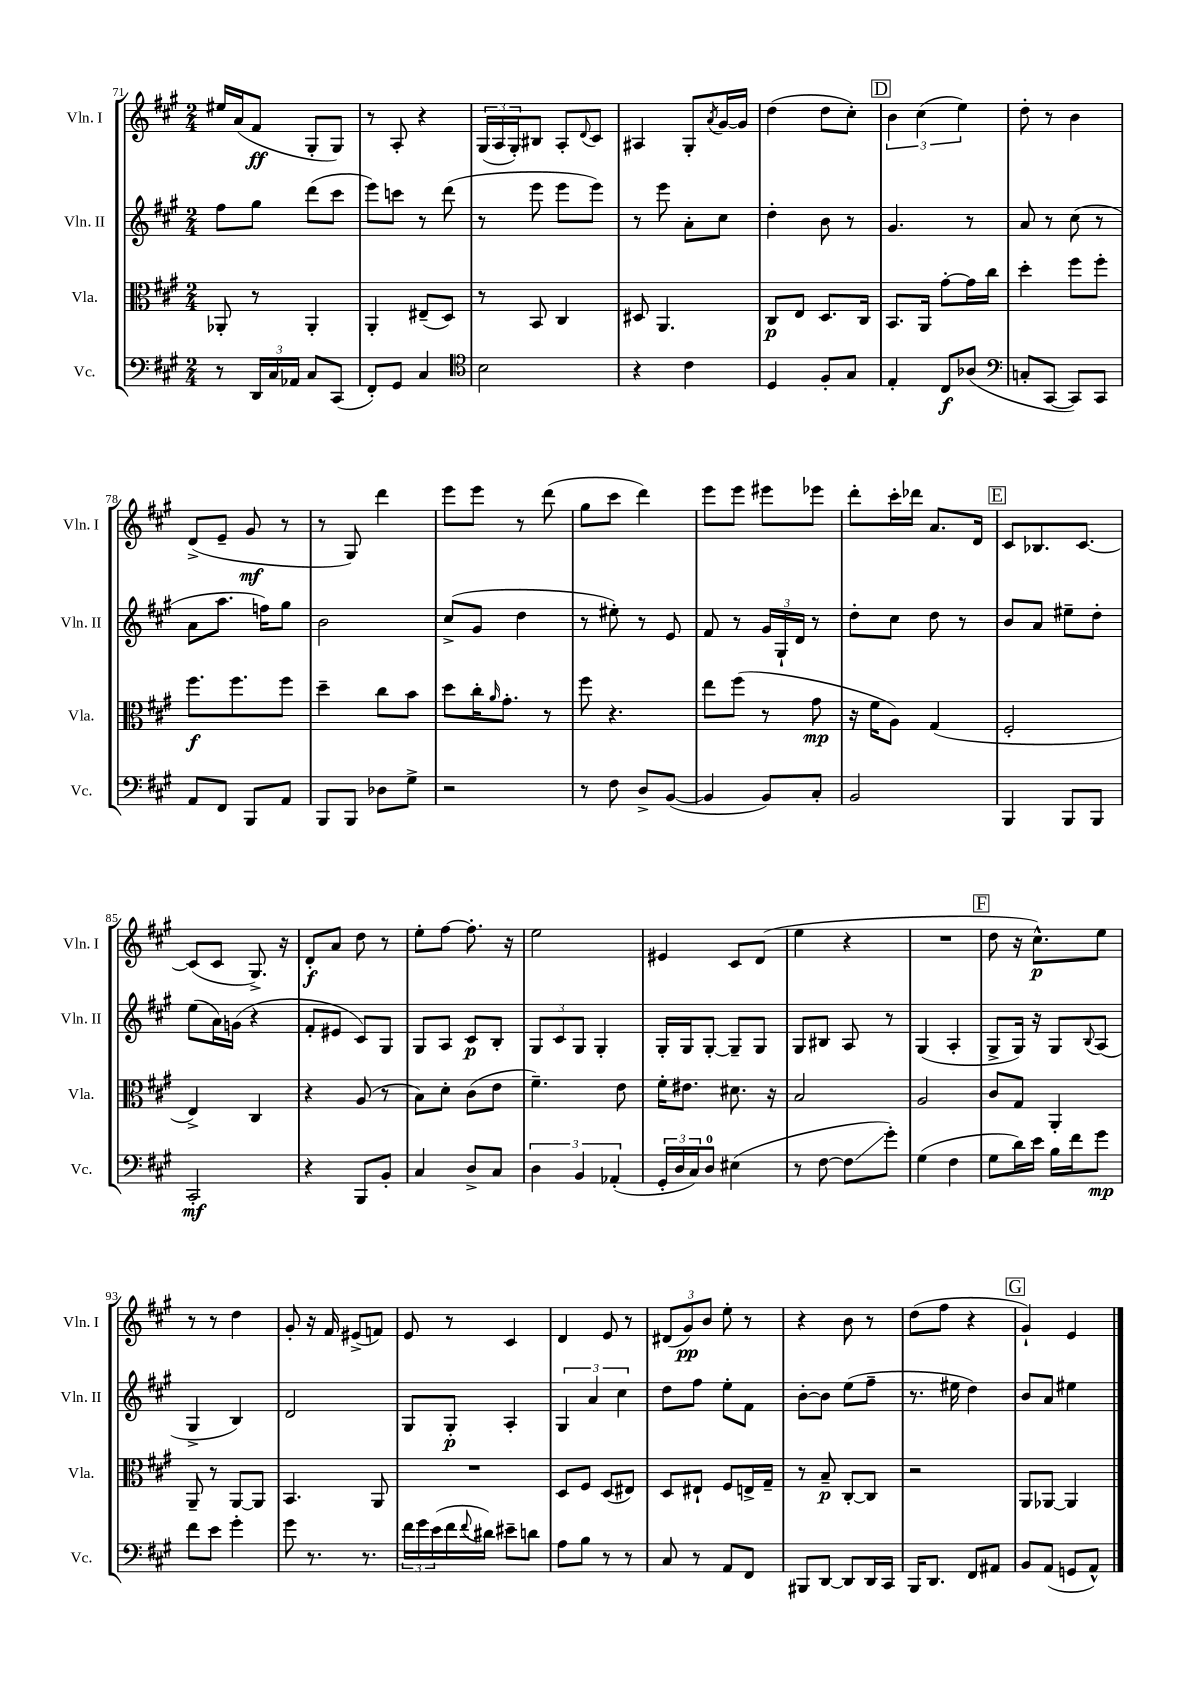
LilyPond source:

<<
\new StaffGroup <<
\new Staff = "s0" \with { instrumentName = "Vln. I" shortInstrumentName = "Vln. I" } {
    \clef treble \key a \major \numericTimeSignature \time 2/4
    eis''16 a'16( fis'8\ff gis8-. gis8) |
    r8 a8-. r4 |
    \tuplet 3/2 { gis16( a16 gis16-.) } bis8 a8-. \appoggiatura { d'8 } cis'8 |
    ais4 gis8-. \acciaccatura { a'8 } gis'16~ gis'16 |
    d''4( d''8 cis''8-.) |
    \mark \markup { \box "D" } \tuplet 3/2 { b'4 cis''4( e''4) } |
    d''8-. r8 b'4 |
    d'8->( e'8-- gis'8\mf r8 |
    r8 gis8) d'''4 |
    e'''8 e'''8 r8 d'''8( |
    gis''8 cis'''8 d'''4) |
    e'''8 e'''8 eis'''8 ees'''8 |
    d'''8-. cis'''16-. des'''16 a'8. d'16 |
    \mark \markup { \box "E" } cis'8 bes8. cis'8.~ |
    cis'8( cis'8 gis8.->) r16 |
    d'8-.\f a'8 d''8 r8 |
    e''8-. fis''8~ fis''8.-. r16 |
    e''2 |
    eis'4 cis'8 d'8( |
    e''4 r4 |
    R2 |
    \mark \markup { \box "F" } d''8 r16 cis''8.-^\p) e''8 |
    r8 r8 d''4 |
    gis'8-. r16 fis'16 eis'8->( f'8) |
    e'8 r8 cis'4 |
    d'4 e'8 r8 |
    \tuplet 3/2 { dis'8( gis'8\pp) b'8 } e''8-. r8 |
    r4 b'8 r8 |
    d''8( fis''8 r4 |
    \mark \markup { \box "G" } gis'4-!) e'4 \bar "|." |
}
\new Staff = "s1" \with { instrumentName = "Vln. II" shortInstrumentName = "Vln. II" } {
    \clef treble \key a \major \numericTimeSignature \time 2/4
    fis''8 gis''8 d'''8( cis'''8 |
    e'''8) c'''8 r8 d'''8( |
    r8 e'''8 e'''8 e'''8) |
    r8 e'''8 a'8-. cis''8 |
    d''4-. b'8 r8 |
    \mark \markup { \box "D" } gis'4. r8 |
    a'8 r8 cis''8( r8 |
    a'8 a''8. f''16) gis''8 |
    b'2 |
    cis''8->( gis'8 d''4 |
    r8 eis''8-.) r8 e'8 |
    fis'8 r8 \tuplet 3/2 { gis'16 gis16-! d'16 } r8 |
    d''8-. cis''8 d''8 r8 |
    \mark \markup { \box "E" } b'8 a'8 eis''8-- d''8-. |
    e''8( a'16) g'16( r4 |
    fis'8-. eis'8 cis'8) gis8 |
    gis8 a8 cis'8\p b8-. |
    \tuplet 3/2 { gis8 cis'8 gis8 } gis4-. |
    gis16-. gis16 gis8~-. gis8-- gis8 |
    gis8 bis8 a8 r8 |
    gis4( a4-. |
    \mark \markup { \box "F" } gis8-> gis16) r16 gis8 \appoggiatura { b8 } a8( |
    gis4-> b4) |
    d'2 |
    gis8 gis8-.\p a4-. |
    \tuplet 3/2 { gis4 a'4 cis''4 } |
    d''8 fis''8 e''8-. fis'8 |
    b'8~-. b'8 e''8( fis''8-- |
    r8. eis''16 d''4) |
    \mark \markup { \box "G" } b'8 a'8 eis''4 \bar "|." |
}
\new Staff = "s2" \with { instrumentName = "Vla." shortInstrumentName = "Vla." } {
    \clef alto \key a \major \numericTimeSignature \time 2/4
    aes,8-. r8 aes,4-. |
    a,4-. eis8--( d8) |
    r8 b,8 cis4 |
    dis8 a,4. |
    cis8\p e8 d8. cis16 |
    \mark \markup { \box "D" } b,8. a,16 gis'8~-. gis'16 cis''16 |
    d''4-. fis''8 fis''8-. |
    fis''8.\f fis''8. fis''8 |
    d''4-- cis''8 b'8 |
    d''8 cis''16-. \grace { a'16 } gis'8.-. r8 |
    fis''8 r4. |
    e''8 fis''8( r8 gis'8\mp |
    r16 fis'16 a8) gis4( |
    \mark \markup { \box "E" } fis2-. |
    e4->) cis4 |
    r4 a8( r8 |
    b8) d'8-. cis'8( e'8 |
    fis'4.--) e'8 |
    fis'16-. eis'8. dis'8. r16 |
    b2 |
    a2 |
    \mark \markup { \box "F" } cis'8 gis8 a,4-. |
    a,8-- r8 a,8~ a,8 |
    b,4. a,8 |
    R2 |
    d8 fis8 d8( eis8) |
    d8 eis8-! fis8 e16-> gis16-- |
    r8 b8--\p cis8~-. cis8 |
    r2 |
    \mark \markup { \box "G" } a,8 aes,8~ aes,4 \bar "|." |
}
\new Staff = "s3" \with { instrumentName = "Vc." shortInstrumentName = "Vc." } {
    \clef bass \key a \major \numericTimeSignature \time 2/4
    r8 \tuplet 3/2 { d,16 cis16 aes,16 } cis8 cis,8( |
    fis,8-.) gis,8 cis4 |
    \clef tenor b2 |
    r4 cis'4 |
    d4 fis8-. gis8 |
    \mark \markup { \box "D" } e4-. cis8\f aes8( |
    \clef bass c8-. cis,8~ cis,8) cis,8 |
    a,8 fis,8 b,,8 a,8 |
    b,,8 b,,8 des8 gis8-> |
    r2 |
    r8 fis8 d8-> b,8~( |
    b,4 b,8) cis8-. |
    b,2 |
    \mark \markup { \box "E" } b,,4 b,,8 b,,8 |
    cis,2-.\mf |
    r4 b,,8 b,8-. |
    cis4 d8-> cis8 |
    \tuplet 3/2 { d4 b,4 aes,4-.( } |
    \tuplet 3/2 { gis,16-. d16 cis16) } d8-0 eis4( |
    r8 fis8~ fis8\glissando gis'8-.) |
    gis4( fis4 |
    \mark \markup { \box "F" } gis8 d'16) e'16 b16 fis'16 gis'8\mp |
    fis'8 e'8 gis'4-. |
    gis'8 r8. r8. |
    \tuplet 3/2 { fis'16 gis'16 e'16( } fis'16 \appoggiatura { fis'8 } dis'16) eis'8-- d'8 |
    a8 b8 r8 r8 |
    cis8 r8 a,8 fis,8 |
    bis,,8 d,8~ d,8 d,16 cis,16 |
    b,,16 d,8. fis,8 ais,8 |
    \mark \markup { \box "G" } b,8 a,8( g,8 a,8-^) \bar "|." |
}
>>
>>
\layout { \context { \Score currentBarNumber = #71 } }
